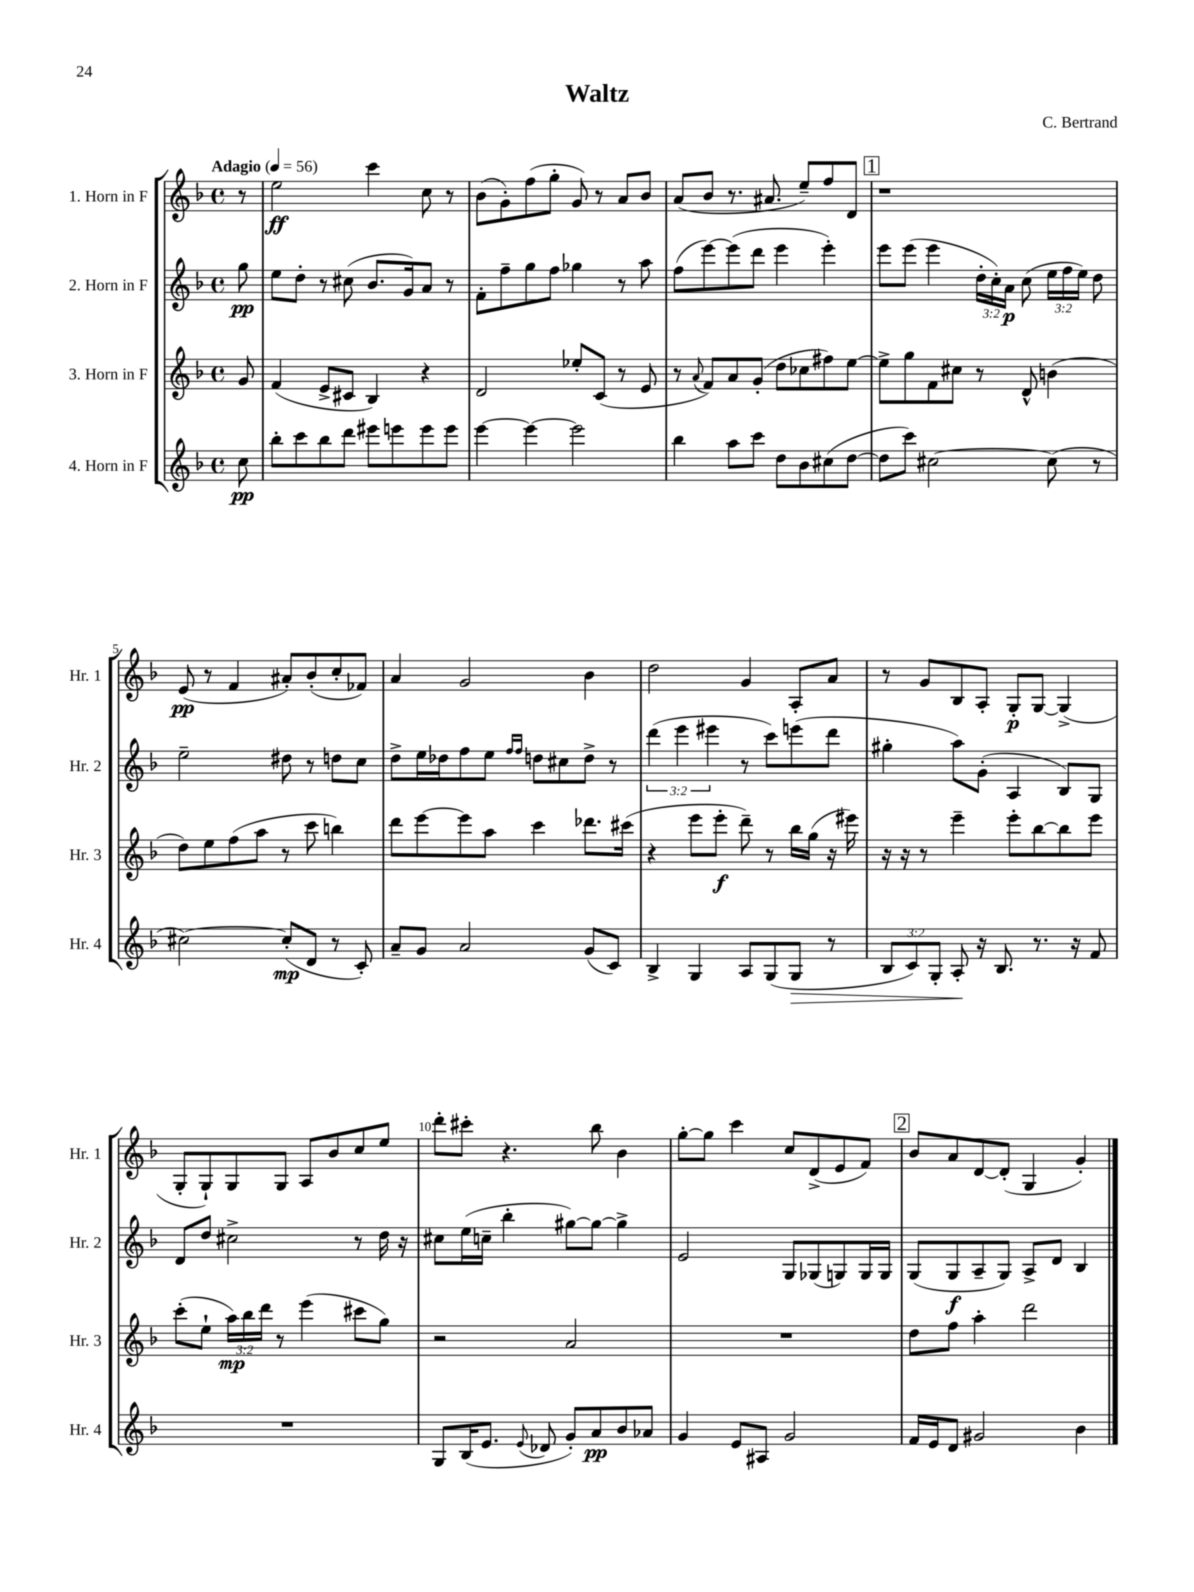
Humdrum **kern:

**kern	**dynam	**kern	**dynam	**kern	**dynam	**kern	**dynam
*part4	*part4	*part3	*part3	*part2	*part2	*part1	*part1
*staff4	*staff4	*staff3	*staff3	*staff2	*staff2	*staff1	*staff1
*I"4. Horn in F	*	*I"3. Horn in F	*	*I"2. Horn in F	*	*I"1. Horn in F	*
*I'Hr. 4	*	*I'Hr. 3	*	*I'Hr. 2	*	*I'Hr. 1	*
*clefG2	*	*clefG2	*	*clefG2	*	*clefG2	*
*k[b-]	*	*k[b-]	*	*k[b-]	*	*k[b-]	*
*M4/4	*	*M4/4	*	*M4/4	*	*M4/4	*
*met(c)	*	*met(c)	*	*met(c)	*	*met(c)	*
*MM56	*	*MM56	*	*MM56	*	*MM56	*
=	=	=	=	=	=	=	=
!	!	!	!	!	!	!LO:TX:a:B:t=Adagio	!
8cc\	pp	8g/	.	8gg\	pp	8r	.
=1	=1	=1	=1	=1	=1	=1	=1
8bb-'\L	.	(4f/	.	8ee\L	.	2ee\	ff
8ccc\	.	.	.	8dd'\J	.	.	.
8bb-\	.	8e^/L	.	8r	.	.	.
8ddd\J	.	8c#X/J	.	(8cc#X\	.	.	.
8eee#X\L	.	4B-/)	.	8.b-/L	.	4ccc\	.
8eeen\	.	.	.	.	.	.	.
.	.	.	.	16g/k)	.	.	.
8eee\	.	4r	.	8a/J	.	8cc\	.
8eee\J	.	.	.	8r	.	8r	.
=2	=2	=2	=2	=2	=2	=2	=2
[4eee\	.	2d/	.	8f'\L	.	(8b-\L	.
.	.	.	.	8ff~\	.	8g'\)	.
4eee\_	.	.	.	8gg\	.	(8ff\	.
.	.	.	.	8ff\J	.	8gg'\J	.
2eee\]	.	8ee-X'/L	.	4gg-X\	.	8g/)	.
.	.	(8c/J	.	.	.	8r	.
.	.	8r	.	8r	.	8a/L	.
.	.	8e/	.	8aa\	.	8b-/J	.
=3	=3	=3	=3	=3	=3	=3	=3
4bb-\	.	8r	.	(8ff\L	.	(8a/L	.
.	.	8qqa/	.	.	.	.	.
.	.	8f/L)	.	[8eee\)	.	8b-/J	.
8aa\L	.	8a/	.	(8eee\]	.	8.r	.
8ccc\J	.	(8g'/J	.	8ddd\J	.	.	.
.	.	.	.	.	.	8.a#X/	.
8dd\L	.	8dd\L	.	4eee\	.	.	.
8b-\	.	8cc-X\	.	.	.	8ee~/L)	.
(8cc#X\	.	8ff#X\)	.	4eee'\)	.	8ff/	.
[8dd\J	.	[8ee\J	.	.	.	8d/J	.
!!LO:REH:place=s1:t=1
=4	=4	=4	=4	=4	=4	=4	=4
8dd\L]	.	8ee^\L]	.	8eee\L	.	1r	.
8ccc\J)	.	8gg\	.	(8eee\J	.	.	.
[2cc#X\	.	8f\	.	4eee\	.	.	.
.	.	8cc#X\J	.	.	.	.	.
.	.	8r	.	24dd'\LL	.	.	.
.	.	.	.	24cc'\)	.	.	.
.	.	.	.	24a\JJ	p	.	.
.	.	8d^^/	.	(8cc\	.	.	.
(8cc#\]	.	(4bn\	.	24ee\LL	.	.	.
.	.	.	.	24ff\	.	.	.
.	.	.	.	24ee\JJ)	.	.	.
8r	.	.	.	8dd\	.	.	.
!!LO:LB:g=z
=5	=5	=5	=5	=5	=5	=5	=5
[2cc#X\)	.	8dd\L)	.	2ee~\	.	(8e/	pp
.	.	8ee\	.	.	.	8r	.
.	.	(8ff\	.	.	.	4f/	.
.	.	8aa\J	.	.	.	.	.
(8cc#'/L]	mp	8r	.	8dd#X\	.	8a#X'/L)	.
8d/J	.	8ccc\	.	8r	.	(8b-'/	.
8r	.	4bbn\)	.	8ddn\L	.	8cc'/	.
8c'/)	.	.	.	8cc\J	.	8f-X/J)	.
=6	=6	=6	=6	=6	=6	=6	=6
8a~/L	.	8ddd\L	.	8dd^\L	.	4a/	.
8g/J	.	[8eee\	.	16ee\L	.	.	.
.	.	.	.	16dd-X\J	.	.	.
2a/	.	8eee\]	.	8ff\	.	2g/	.
.	.	8aa\J	.	8ee\J	.	.	.
.	.	.	.	16qqff/LL	.	.	.
.	.	.	.	16qqff/JJ	.	.	.
.	.	4ccc\	.	8ddn\L	.	.	.
.	.	.	.	8cc#X\	.	.	.
(8g/L	.	8.ddd-X\L	.	8dd^\J	.	4b-\	.
8c/J)	.	.	.	8r	.	.	.
.	.	(16ccc#X\Jk	.	.	.	.	.
=7	=7	=7	=7	=7	=7	=7	=7
4B-^/	.	4r	.	(6ddd\	.	2dd\	.
.	.	.	.	6eee\	.	.	.
4G/	.	8eee\L	.	.	.	.	.
.	.	.	.	6eee#X\	.	.	.
.	.	8eee'\J	f	.	.	.	.
8A/L	.	8ddd~\)	.	8r	.	4g/	.
(8G/	.	8r	.	8ccc\L)	.	.	.
!	!LO:HP:b	!	!	!	!	!	!
8G/J	>	16bb-\LL	.	(8eeen\	.	8A'/L	.
.	.	(16gg\JJ	.	.	.	.	.
8r	.	16r	.	8ddd\J	.	8a/J	.
.	.	16eee#X\)	.	.	.	.	.
=8	=8	=8	=8	=8	=8	=8	=8
12B-/L	.	16r	.	4gg#X'\	.	8r	.
.	.	16r	.	.	.	.	.
12c/)	.	.	.	.	.	.	.
.	.	8r	.	.	.	8g/L	.
12G'/J	.	.	.	.	.	.	.
8A'/	.	4eee~\	.	8aa\L)	.	8B-/	.
16r	]	.	.	(8g'\J	.	8A'/J	.
8.B-/	.	.	.	.	.	.	.
.	.	8eee'\L	.	4A/	.	8G'/L	p
8.r	.	[8bb-\	.	.	.	[8G/J	.
.	.	8bb-\]	.	8B-/L)	.	(4G^/]	.
16r	.	.	.	.	.	.	.
8f/	.	8eee\J	.	8G/J	.	.	.
!!LO:LB:g=z
=9	=9	=9	=9	=9	=9	=9	=9
1r	.	(8ccc'\L	.	8d/L	.	8G'/L	.
.	.	8ee`\J	.	8dd/J	.	8G`/)	.
.	.	24aa\LL)	mp	2cc#X^\	.	8G/	.
.	.	24bb-\	.	.	.	.	.
.	.	24ddd\JJ	.	.	.	.	.
.	.	8r	.	.	.	8G/J	.
.	.	(4eee\	.	.	.	8A/L	.
.	.	.	.	.	.	8b-/	.
.	.	8ccc#X\L	.	8r	.	8cc/	.
.	.	8gg\J)	.	16dd\	.	8ee/J	.
.	.	.	.	16r	.	.	.
=10	=10	=10	=10	=10	=10	=10	=10
8G/L	.	2r	.	8cc#X\L	.	8ddd'\L	.
(16B-/K	.	.	.	(16ee\L	.	8ccc#X'\J	.
8.e/J	.	.	.	16ccn~\JJ	.	.	.
.	.	.	.	4bb-'\	.	4.r	.
8qqe/	.	.	.	.	.	.	.
8d-X/	.	.	.	.	.	.	.
8g'/L)	.	2a/	.	[8gg#X\L)	.	.	.
8a/	pp	.	.	8gg#\J_	.	8bb-\	.
8b-/	.	.	.	4gg#^\]	.	4b-\	.
8a-X/J	.	.	.	.	.	.	.
=11	=11	=11	=11	=11	=11	=11	=11
4g/	.	1r	.	2e/	.	[8gg'\L	.
.	.	.	.	.	.	8gg\J]	.
8e/L	.	.	.	.	.	4ccc\	.
8A#X/J	.	.	.	.	.	.	.
2g/	.	.	.	8G/L	.	8cc/L	.
.	.	.	.	(8G-X/	.	(8d^/	.
.	.	.	.	8Gn/)	.	8e/	.
.	.	.	.	16G/L	.	8f/J)	.
.	.	.	.	16G/JJ	.	.	.
!!LO:REH:place=s1:t=2
=12	=12	=12	=12	=12	=12	=12	=12
16f/LL	.	8dd\L	.	(8G/L	.	8b-/L	.
16e/J	.	.	.	.	.	.	.
8d/J	.	8ff\J	.	8G/	f	8a/	.
2g#X/	.	4aa'\	.	8A~/	.	[8d/	.
.	.	.	.	8G/J)	.	(8d'/J]	.
.	.	2ddd\	.	8A^/L	.	4G/	.
.	.	.	.	8d/J	.	.	.
4b-\	.	.	.	4B-/	.	4g'/)	.
==	==	==	==	==	==	==	==
*-	*-	*-	*-	*-	*-	*-	*-
